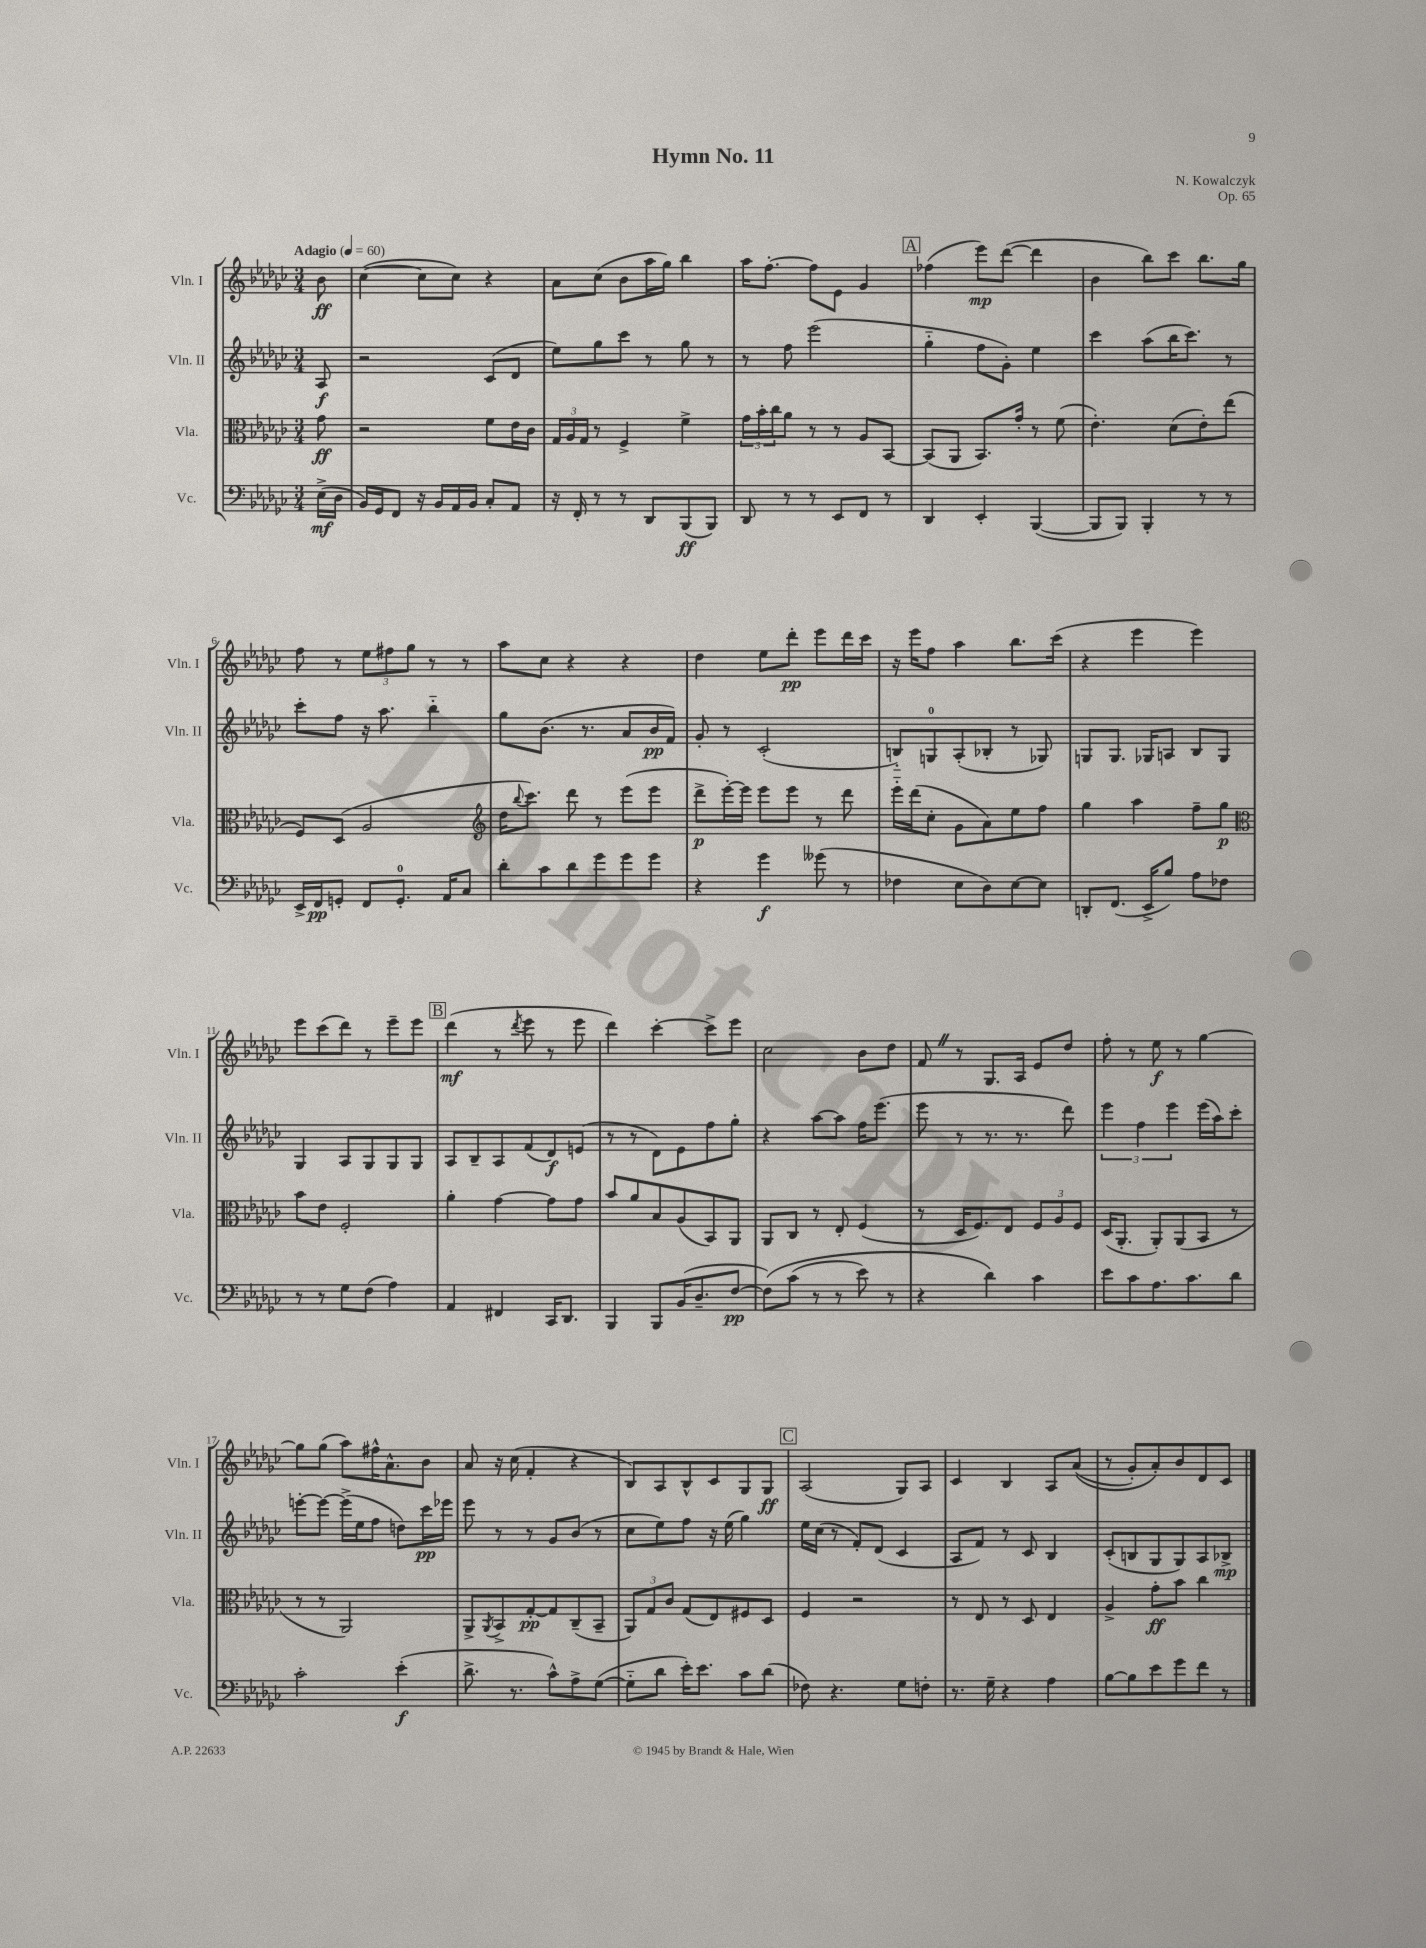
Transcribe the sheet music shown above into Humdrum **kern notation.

**kern	**kern	**kern	**kern
*staff4	*staff3	*staff2	*staff1
*clefF4	*clefC3	*clefG2	*clefG2
*k[b-e-a-d-g-c-]	*k[b-e-a-d-g-c-]	*k[b-e-a-d-g-c-]	*k[b-e-a-d-g-c-]
*M3/4	*M3/4	*M3/4	*M3/4
*MM60	*MM60	*MM60	*MM60
(16E-^	8g-	8A-	8b-
16D-	.	.	.
=	=	=	=
16BB-)	2r	2r	([4cc-
16GG-	.	.	.
8FF	.	.	.
16r	.	.	8cc-]
16BB-	.	.	.
16AA-	.	.	8cc-)
16BB-	.	.	.
8C-'	8f	(8c-	4r
8AA-	16e-	8d-	.
.	16c-	.	.
=	=	=	=
16r	24G-	8ee-)	8a-
.	24A-	.	.
16FF'	.	.	.
.	24G-	.	.
8r	8r	8gg-	(8cc-
8r	4F^	8ccc-	8b-
8DD-	.	8r	16aa-
.	.	.	16gg-)
(8BBB-	4f^	8gg-	4bb-
8BBB-)	.	8r	.
=	=	=	=
8DD-	24g-	8r	16aa-
.	24b-'	.	.
.	.	.	[8.ff'
.	24cc-	.	.
8r	8a-	8ff	.
8r	8r	(2eee-	8ff]
8EE-	8r	.	8e-
8FF	8A-	.	4g-
8r	[8BB-	.	.
=	=	=	=
4DD-	(8BB-]	4gg-'~	(4ff-
.	8AA-	.	.
4EE-'	8.BB-)	8ff	8eee-)
.	.	8g-')	([8ddd-
.	16g-'	.	.
([4BBB-	8r	4ee-	4ddd-]
.	(8f	.	.
=	=	=	=
8BBB-]	4.e-')	4ccc-	4b-
8BBB-)	.	.	.
4BBB-'	.	(8aa-	8bb-)
.	(8d-	16bb-	8ccc-
.	.	8.ccc-)	.
8r	8e-')	.	8.bb-
8r	(8ee-	8r	.
.	.	.	16gg-
=	=	=	=
16EE-^	8F)	8ccc-'	8ff
16FF	.	.	.
8GG'	(8D-	8ff	8r
8FF	2A-	16r	12ee-
.	.	8.aa-	.
.	.	.	12ff#
8.GG'	.	.	.
.	.	.	12gg-
.	.	4bb-'~	8r
16AA-	.	.	.
8C-	.	.	8r
=	=	=	=
*	*clefG2	*	*
8d-'	16dd-	8gg-	8aa-
.	8qqbb-	.	.
.	8.ccc-)	.	.
8c-	.	(8.b-	8cc-
8d-	8ddd-	.	4r
.	.	8.r	.
8g-	8r	.	.
8g-	(8eee-	8a-	4r
8g-	8eee-	16b-	.
.	.	16f)	.
=	=	=	=
4r	8ddd-^	8g-'	4dd-
.	[16eee-')	8r	.
.	16eee-]	.	.
4g-	8eee-	(2c-'	8ee-
.	8eee-	.	8ddd-'
(8g--	8r	.	8eee-
8r	8ddd-	.	16ddd-
.	.	.	16ccc-
=	=	=	=
4F-	16eee-'~	8B'~)	16r
.	(16ddd-	.	16eee-
.	8cc-'	8G	8ff
8E-	8g-	(8A-'	4aa-
8D-)	8a-)	8B-'	.
[8E-	8ee-	8r	8.bb-
8E-]	8ff	8G-)	.
.	.	.	(16ccc-
=	=	=	=
8DD'	4gg-	8G	4r
(8.FF	.	8.G	.
.	4aa-	.	4eee-
16EE-^	.	16G-	.
8B-)	.	8A	.
8A-	8ff~	8B-	4eee-)
8F-	8gg-	8G-	.
=	=	=	=
*	*clefC3	*	*
8r	8b-	4G-	8eee-
8r	8e-	.	(8ccc-
8G-	2F'	8A-	8ddd-)
(8F	.	8G-	8r
4A-)	.	8G-	8eee-~
.	.	8G-	8eee-
=	=	=	=
4AA-	4a-'	8A-	(4ddd-
.	.	8B-~	.
4FF#	[4g-	8A-	8r
.	.	.	8qddd-
.	.	(8f	8eee-
16CC-	8g-]	8d-)	8r
8.DD-	.	.	.
.	8g-	(8e	8eee-
=	=	=	=
4BBB-	8b-	8r	4ddd-)
.	8a-	8r	.
8BBB-	8B-	8d-)	[4ccc-'
(16BB-	(8A-	8e-	.
8.D-~	.	.	.
.	8BB-)	8ff	8ccc-^]
[8F	8AA-	8gg-'	8eee-
=	=	=	=
&(8F])	8AA-	4r	2cc-
(8c-	8C-	.	.
8r	8r	[8aa-	.
8r	8E-'	8aa-]	.
8e-)	(4F	16ff	8b-
.	.	(8.eee-	.
8r	.	.	8dd-
=	=	=	=
4r	8r	8eee-	8f
.	16D-	8r	8r
.	8.F)	.	.
4d-&)	.	8.r	8.G-
.	8E-	.	.
.	.	8.r	16A-
4c-	12F	.	8e-
.	12A-	.	.
.	.	8ddd-)	8dd-
.	12F	.	.
=	=	=	=
8e-	(16D-	6eee-	8ff'
.	8.AA-'	.	.
8c-	.	.	8r
.	.	6ff	.
8.A-	8AA-')	.	8ee-
.	.	6eee-	.
.	(8AA-	.	8r
8.c-	.	.	.
.	8BB-	(16eee-	[4gg-
.	.	16aa-)	.
8d-	8r	8ccc-'	.
=	=	=	=
2c-'	8r	[8eee'	8gg-]
.	8r	8eee_	(8gg-
.	2AA-)	(16eee^]	8aa-)
.	.	16ee-	.
.	.	8ff	16ff#^^
.	.	.	8.a-^^
(4e-'	.	8dd)	.
.	.	16ccc-	8b-
.	.	16eee-	.
=	=	=	=
8.d-^	8AA-^	8eee-	8a-
.	8qAA-	.	.
.	8BB-^	8r	16r
8.r	.	.	(16cc-
.	[8G-'	8r	4f'
8c-^^)	8G-]	8g-	.
8A-^	(8C-~	(8b-	4r
([8G-	8BB-~	8r	.
=	=	=	=
8G-'~]	12AA-)	8cc-	8B-)
.	12G-	.	.
8d-	.	8ee-)	8A-
.	12c-	.	.
16e-')	(8G-	8ff	8B-^^
8.e-	.	.	.
.	8E-)	16r	8c-
.	.	(16ee-	.
8c-	8F#	4gg-)	8G-
(8d-	8D-	.	8G-
=	=	=	=
8F-)	4F	16ee-	(2A-
.	.	(16cc-	.
4.r	.	8r	.
.	2r	8f')	.
.	.	(8d-	.
8G-	.	4c-	8G-)
8F'	.	.	8A-
=	=	=	=
8.r	8r	8A-	4c-
.	8E-	8f)	.
16G-~	.	.	.
4r	8r	8r	4B-
.	8D-	8c-	.
4A-	4E-	4B-	8A-
.	.	.	&((8a-
=	=	=	=
[8B-	4A-^	(8c-'	8r
8B-]	.	8B	8g-')
8e-	8g-'	8G-	8a-'&)
8g-	8b-	8G-)	8b-
8f	4cc-	8A-	8d-
8r	.	8B-^	8c-
==	==	==	==
*-	*-	*-	*-
